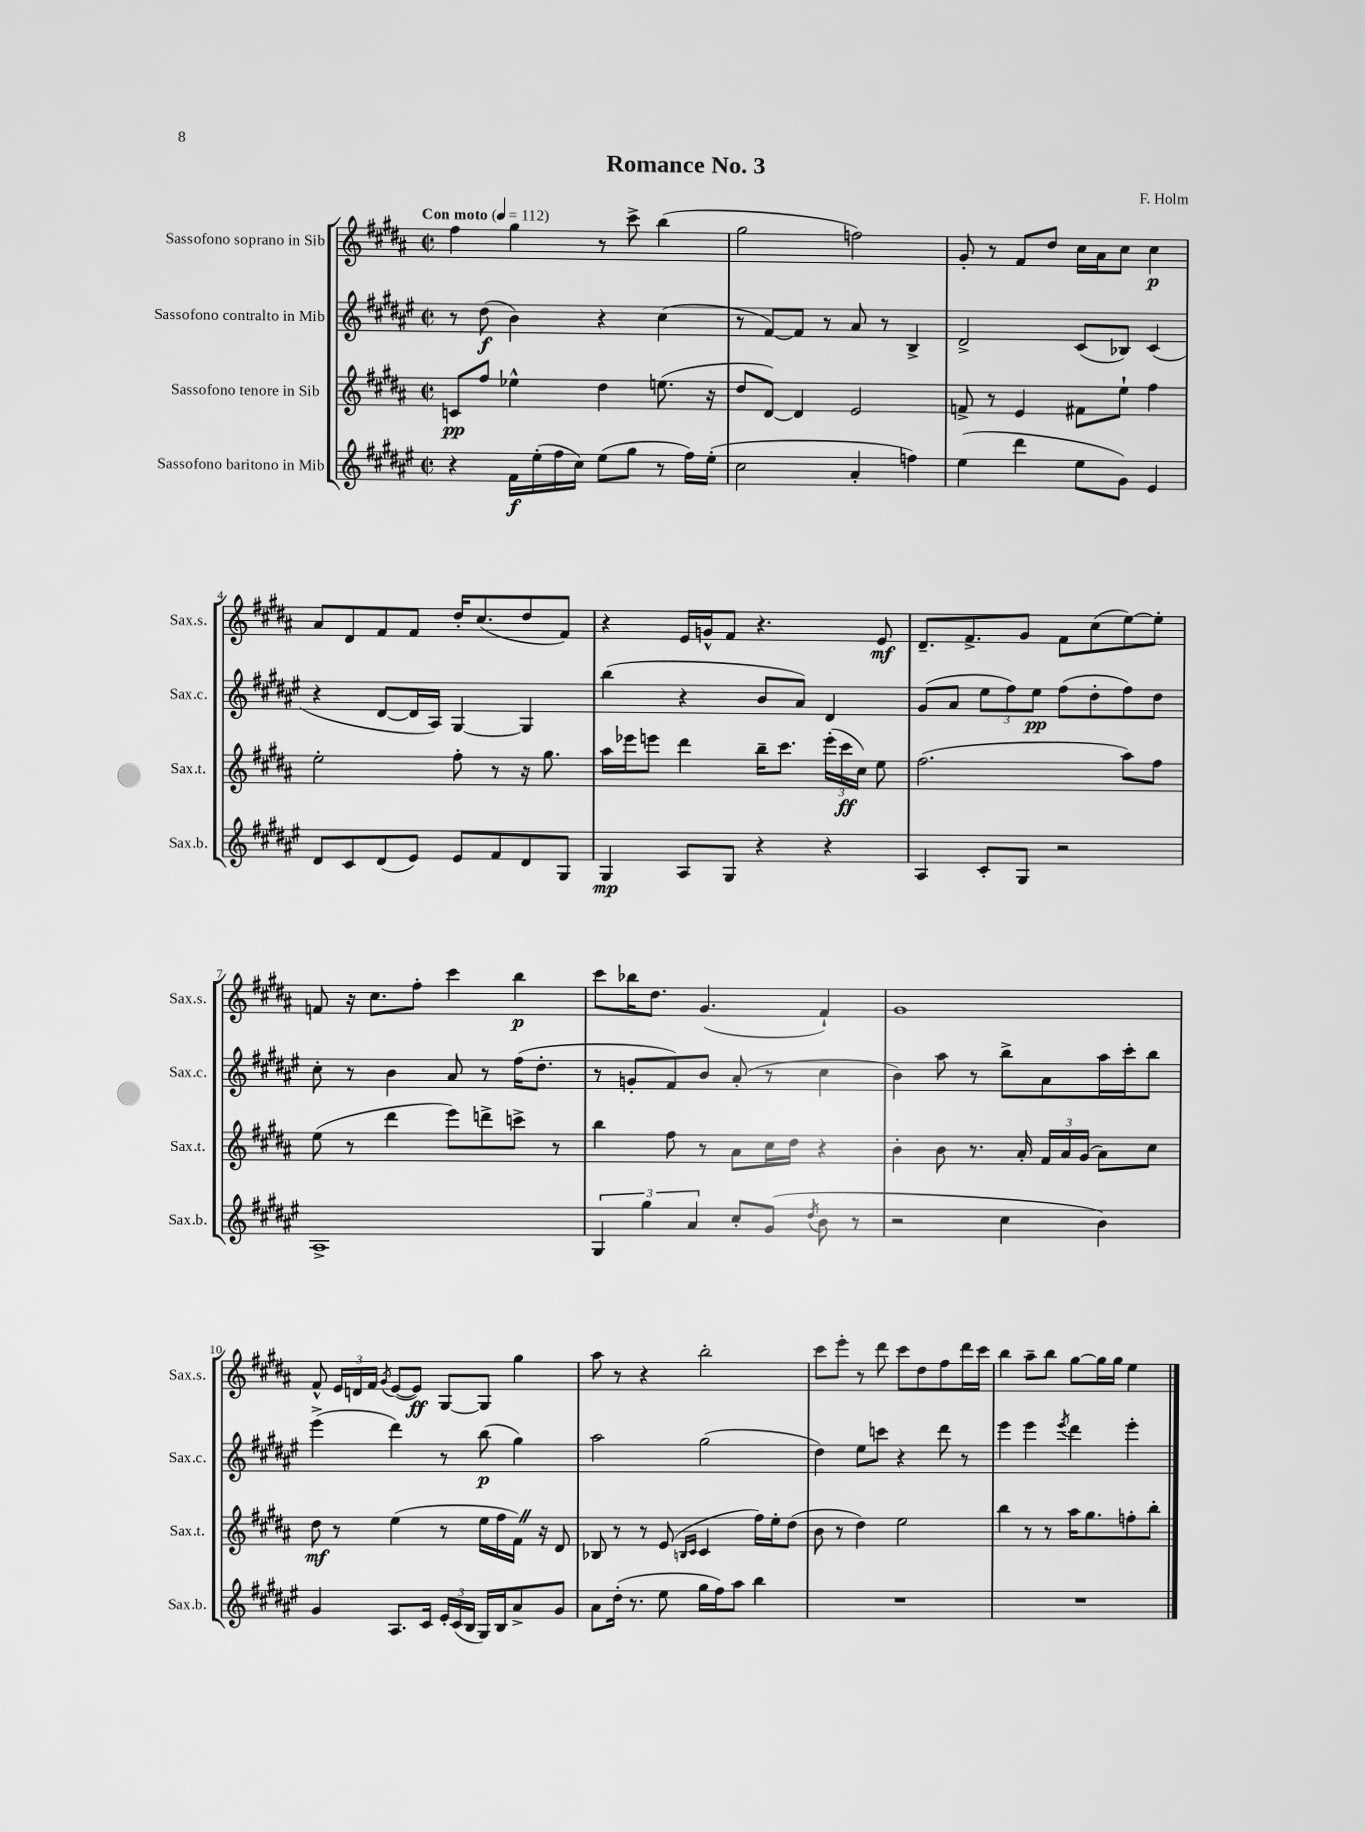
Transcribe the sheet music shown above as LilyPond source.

\header { title = "Romance No. 3" composer = "F. Holm" }
<<
\new StaffGroup <<
\new Staff = "s0" \with { instrumentName = "Sassofono soprano in Sib" shortInstrumentName = "Sax.s." } {
    \clef treble \key b \major \defaultTimeSignature \time 2/2 \tempo "Con moto" 4 = 112
    \autoBeamOff fis''4 gis''4 r8 cis'''8-> b''4( |
    gis''2 f''2) |
    gis'8-. r8 fis'8[ dis''8] cis''16[ ais'16 cis''8] cis''4\p |
    ais'8[ dis'8 fis'8 fis'8] dis''16[-. cis''8.( dis''8 fis'8]) |
    r4 e'16[ g'16-^ fis'8] r4. e'8\mf |
    dis'8.[-- fis'8.-> gis'8] fis'8[ cis''8( e''8~) e''8]-. |
    f'8 r16 cis''8.[ fis''8]-. cis'''4 b''4\p |
    cis'''8[ bes''16 dis''8.] gis'4.( fis'4-!) |
    gis'1 |
    fis'8-^ \tuplet 3/2 { e'16[ d'16 fis'16] } \acciaccatura { gis'8 } e'8[~( e'8]\ff) gis8[~ gis8] gis''4 |
    ais''8 r8 r4 b''2-. |
    cis'''8[ e'''8]-. r8 dis'''8 cis'''8[ dis''8 fis''8 dis'''16 cis'''16] |
    b''4 ais''8[-- b''8] gis''8[~ gis''16 gis''16] e''4 \bar "|." |
}
\new Staff = "s1" \with { instrumentName = "Sassofono contralto in Mib" shortInstrumentName = "Sax.c." } {
    \clef treble \key fis \major \defaultTimeSignature \time 2/2
    \autoBeamOff r8 dis''8\f( b'4) r4 cis''4( |
    r8 fis'8[~) fis'8] r8 ais'8 r8 b4-> |
    dis'2-> cis'8[( bes8]) cis'4( |
    r4 dis'8[~ dis'16 ais16]) gis4~ gis4 |
    b''4( r4 b'8[ ais'8]) dis'4 |
    gis'8[( ais'8] \tuplet 3/2 { eis''8[ fis''8) eis''8]\pp } fis''8[( dis''8-. fis''8) dis''8] |
    cis''8-. r8 b'4 ais'8 r8 fis''16[( dis''8.]-. |
    r8 g'8[-. fis'8) b'8] ais'8-.( r8 cis''4 |
    b'4) ais''8 r8 b''8[-> ais'8 ais''16 cis'''16-. b''8] |
    eis'''4->( dis'''4) r8 b''8\p( gis''4) |
    ais''2 gis''2( |
    dis''4) eis''8[ c'''8] r4 dis'''8 r8 |
    eis'''4 eis'''4 \acciaccatura { eis'''8 } dis'''4 eis'''4-. \bar "|." |
}
\new Staff = "s2" \with { instrumentName = "Sassofono tenore in Sib" shortInstrumentName = "Sax.t." } {
    \clef treble \key b \major \defaultTimeSignature \time 2/2
    \autoBeamOff c'8[\pp fis''8] ees''4-^ dis''4 e''8.( r16 |
    dis''8[ dis'8]~) dis'4 e'2 |
    f'8-> r8 e'4 fis'8[ e''8]-! fis''4 |
    e''2-. fis''8-. r8 r16 gis''8. |
    ais''16[ ees'''16 e'''8] dis'''4 b''16[-- cis'''8.] \tuplet 3/2 { e'''16[-.( cis'''16\ff cis''16]) } e''8 |
    fis''2.( ais''8[) fis''8] |
    e''8( r8 dis'''4 e'''8[) d'''8-> c'''8]-> r8 |
    b''4 fis''8 r8 ais'8[ cis''16 dis''16] r4 |
    b'4-. b'8 r8. ais'16-. \tuplet 3/2 { fis'16[ ais'16 gis'16]( } ais'8[) cis''8] |
    dis''8\mf r8 e''4( r8 e''16[ fis''16 fis'16]) \once \override BreathingSign.text = \markup { \musicglyph "scripts.caesura.straight" } \breathe r16 dis'8 |
    bes8 r8 r8 e'8( \grace { b16[ cis'16] } cis'4 fis''16[) e''16-. dis''8]( |
    b'8 r8 dis''4) e''2 |
    b''4 r8 r8 ais''16[ gis''8. f''8-. b''8]-. \bar "|." |
}
\new Staff = "s3" \with { instrumentName = "Sassofono baritono in Mib" shortInstrumentName = "Sax.b." } {
    \clef treble \key fis \major \defaultTimeSignature \time 2/2
    \autoBeamOff r4 fis'16[\f eis''16-.( fis''16 cis''16]) eis''8[( gis''8] r8 fis''16[) eis''16]-.( |
    cis''2 ais'4-. f''4) |
    eis''4( dis'''4 eis''8[ gis'8]) eis'4 |
    dis'8[ cis'8 dis'8( eis'8]) eis'8[ fis'8 dis'8 gis8] |
    gis4\mp ais8[ gis8] r4 r4 |
    ais4 cis'8[-. gis8] r2 |
    ais1-> |
    \tuplet 3/2 { gis4 gis''4 ais'4 } cis''8[-. gis'8]( \acciaccatura { dis''8 } b'8 r8 |
    r2 cis''4 b'4) |
    gis'4 ais8.[ cis'16] \tuplet 3/2 { eis'16[-. cis'16( b16] } gis16[) b16 ais'8-> gis'8] |
    ais'8[ dis''16]-.( r8. eis''8 gis''16[ fis''16) ais''8] b''4 |
    R1 |
    R1 \bar "|." |
}
>>
>>
